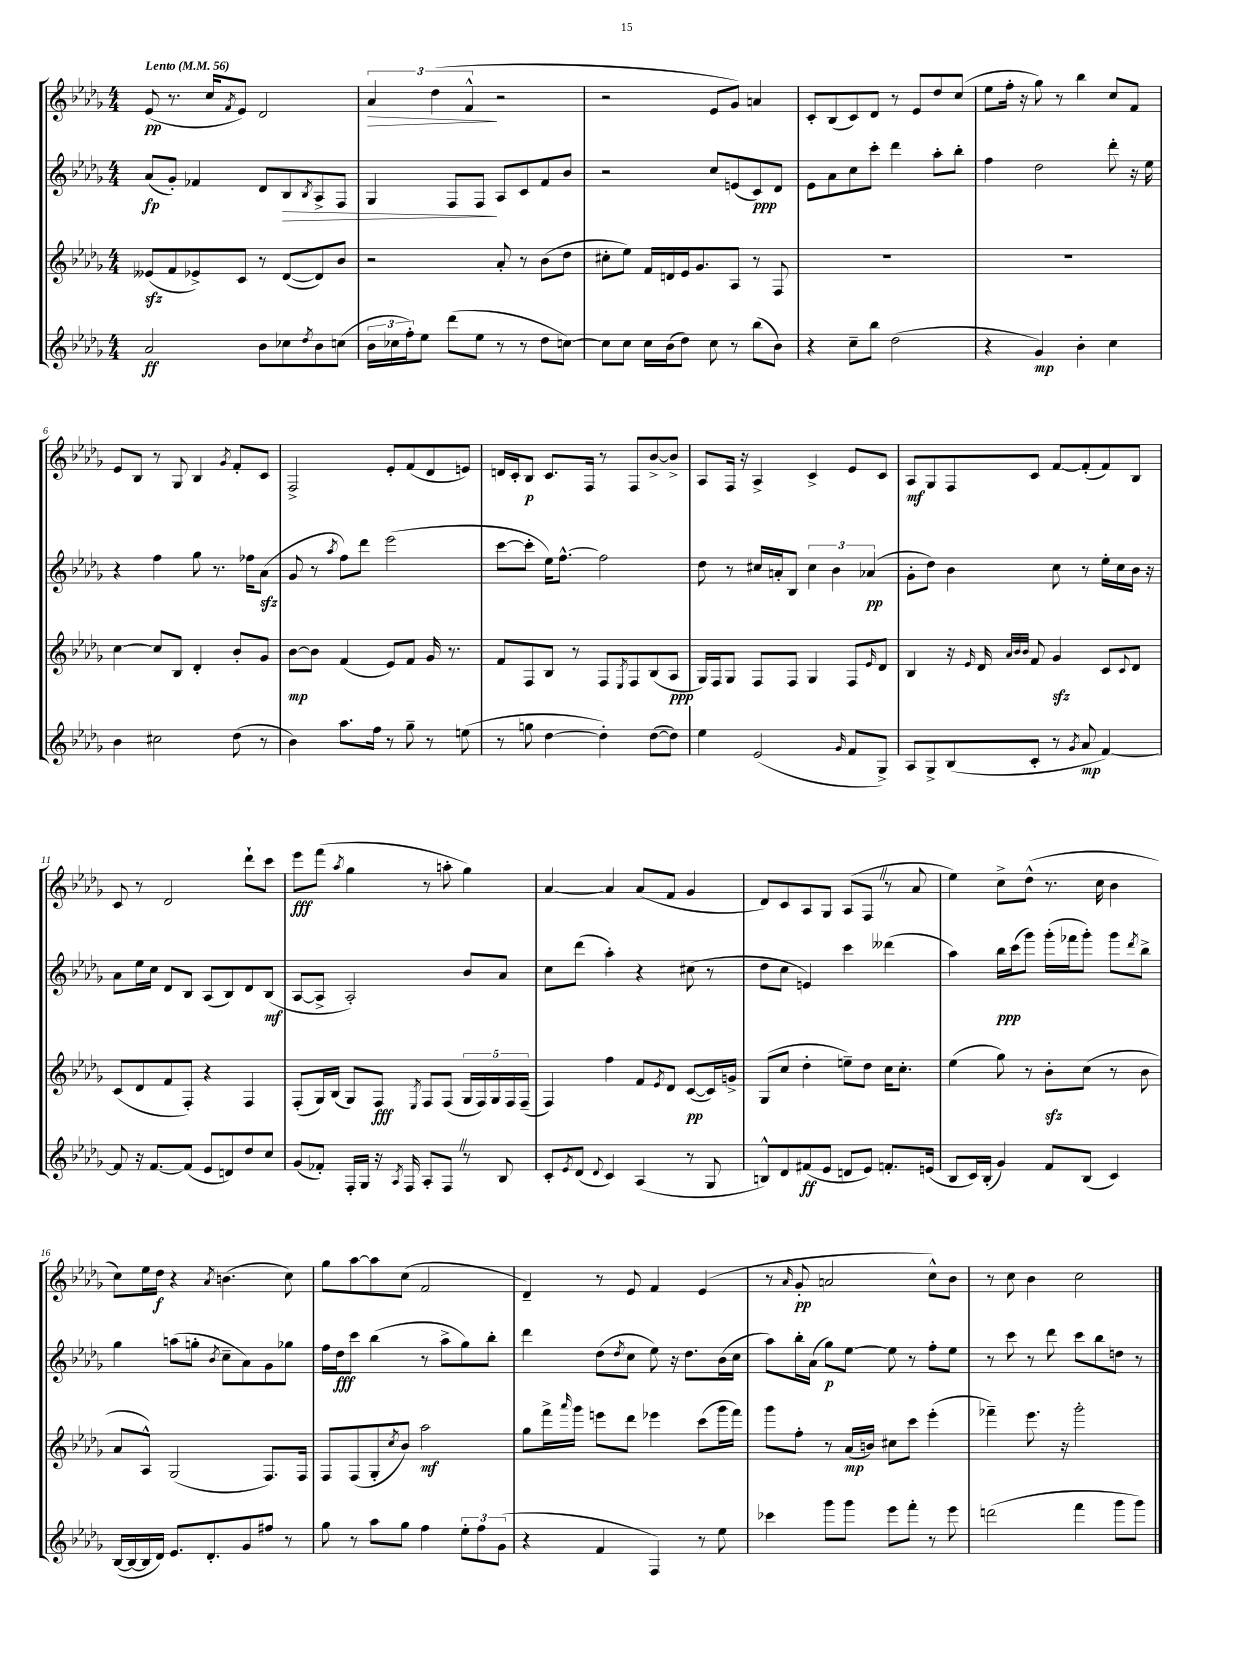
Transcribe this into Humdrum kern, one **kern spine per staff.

**kern	**kern	**kern	**kern
*staff4	*staff3	*staff2	*staff1
*clefG2	*clefG2	*clefG2	*clefG2
*k[b-e-a-d-g-]	*k[b-e-a-d-g-]	*k[b-e-a-d-g-]	*k[b-e-a-d-g-]
*M4/4	*M4/4	*M4/4	*M4/4
*MM56	*MM56	*MM56	*MM56
2a-/	(8e--/L	(8a-/L	(8e-/
.	8f/	8g-'/J)	8.r
.	8e-^/)	4f-/	.
.	.	.	16cc/LK
.	.	.	8qf/
.	8c/J	.	8e-/J)
8b-\L	8r	8d-/L	2d-/
8cc-\	([8d-/L	8B-/	.
8qdd-/	.	8qB-/	.
8b-\	8d-/])	8A-^/	.
(8cc\J	8b-/J	8F/J	.
=	=	=	=
24b-\LL	2r	4G-/	6a-/
24cc-\	.	.	.
24ff'\J)	.	.	.
8ee-\J	.	.	.
.	.	.	(6dd-\
(8ddd-\L	.	8F/L	.
.	.	.	6f^^/
8ee-\J	.	8F/J	.
8r	8a-'/	8A-/L	2r
8r	8r	8c/	.
8dd-\L	(8b-\L	8f/	.
[8cc\J)	8dd-\J	8b-/J	.
=	=	=	=
8cc\]L	8cc#'\L	2r	2r
8cc\J	8ee-\J)	.	.
16cc\LL	16f/LL	.	.
(16b-\J	16d/	.	.
8dd-\J)	16e-/J	.	.
.	8.g-/	.	.
8cc\	.	8cc/L	8e-/L
8r	8A-/J	(8e/	8g-/J)
(8bb-\L	8r	8c/)	4a/
8b-\J)	8F/	8d-/J	.
=	=	=	=
4r	1r	8e-\L	8c'/L
.	.	8a-\	(8B-/
8cc~\L	.	8cc\	8c/)
8bb-\J	.	8ccc'\J	8d-/J
(2dd-\	.	4ddd-\	8r
.	.	.	8e-/L
.	.	8aa-'\L	8dd-/
.	.	8bb-'\J	(8cc/J
=	=	=	=
4r	1r	4ff\	8ee-\L
.	.	.	16ff'\Jk
.	.	.	16r
4g-/)	.	2dd-\	8gg-\)
.	.	.	8r
4b-'\	.	.	4bb-\
4cc\	.	8ddd-'\	8cc/L
.	.	16r	8f/J
.	.	16ee-\	.
=	=	=	=
4b-\	[4cc\	4r	8e-/L
.	.	.	8B-/J
2cc#\	8cc/]L	4ff\	8r
.	8B-/J	.	8G-/
.	4d-'/	8gg-\	4B-/
.	.	8.r	.
.	.	.	8qg-/
(8dd-\	8b-'/L	.	8f'/L
.	.	16ff-\LK	.
8r	8g-/J	(8a-\J	8c/J
=	=	=	=
4b-\)	[8b-\L	8g-/	2F^/
.	8b-\]J	8r	.
.	.	8qaa-/	.
8.aa-\L	(4f/	8ff\L)	.
.	.	8ddd-\J	.
16ff\Jk	.	.	.
8r	8e-/L)	(2eee-\	8e-'/L
8gg-~\	8f/J	.	(8f/
8r	16g-/	.	8d-/
.	8.r	.	.
(8ee\	.	.	8e/J)
=	=	=	=
8r	8f/L	[8ccc\L	16d/LL
.	.	.	16c'/J
8gg\	8F/	8ccc'\]J	8B-/J
[4dd-\	8B-/J	16ee-\LK)	8.c/L
.	.	[8.ff^^\J	.
.	8r	.	.
.	.	.	16F/Jk
4dd-'\])	8F/L	2ff\]	8r
.	8qE-/	.	.
.	8F/	.	8F/L
([8dd-\L	(8B-/	.	[8b-^/
8dd-\]J)	8A-/J	.	8b-^/]J
=	=	=	=
4ee-\	16G-/LL)	8dd-\	8A-/L
.	16F/J	.	.
.	8G-/J	8r	16F/Jk
.	.	.	16r
(2e-/	8F/L	16cc#/LL	4A-^/
.	.	16a'/J	.
.	8F/J	8B-/J	.
.	4G-/	6cc#\	4c^/
.	.	6b-\	.
16qqg-/	.	.	.
8f/L	8F/L	.	8e-/L
.	.	(6a-/	.
.	16qqe-/	.	.
8G-^/J)	8d-/J	.	8c/J
=	=	=	=
8A-/L	4B-/	8g-'\L	8A-/L
8G-^/	.	8dd-\J)	8G-/
(8B-/	16r	4b-\	8F/
.	16qqe-/	.	.
.	16d-/	.	.
.	32qqa-/LLL	.	.
.	32qqb-/	.	.
.	32qqb-/JJJ	.	.
8c'/J	8f/	.	8c/J
8r	4g-/	8cc\	[8f/L
8qg-/	.	.	.
8a-/	.	8r	(8f'/]
[4f/)	8c/L	16ee-'\LL	8f/)
.	.	16cc\	.
.	8qqc/	.	.
.	8d-/J	16b-\JJ	8B-/J
.	.	16r	.
=	=	=	=
8f/]	(8c/L	8a-\L	8c/
16r	8d-/	16ee-\L	8r
[8.f/L	.	16cc\JJ	.
.	8f/	8d-/L	2d-/
(8f/]J	8F'/J)	8B-/J	.
8e-/L	4r	(8A-/L	.
8d/)	.	8B-/)	.
8dd-/	4F/	8d-/	8ddd-`\L
8cc/J	.	(8B-/J	8ccc\J
=	=	=	=
(8g-/L	(8F'/L	[8A-/L	8eee-\L
8f-'/J)	16G-/L)	8A-^/]J	(8fff\J
.	(16B-/JJ	.	.
.	.	.	8qaa-/
16F'/LL	8G-/L)	2A-'/)	4gg-\
16G-/JJ	.	.	.
16r	8F/J	.	.
8qA-/	.	.	.
16F/	.	.	.
.	8qE-/	.	.
8A-'/L	8F/L	.	8r
8F/J	(8F/J	.	8aa'\
8r	20G-/LL	8b-/L	4gg-\)
.	20F/)	.	.
.	20G-/	.	.
8B-/	.	8a-/J	.
.	20F/	.	.
.	(20F~/JJ	.	.
=	=	=	=
8c'/L	4F/)	8cc\L	[4a-/
8qe-/	.	.	.
(8d-/J	.	(8ddd-\J	.
8qqd-/	.	.	.
4c/)	4ff\	4aa-'\)	4a-/]
(4A-/	8f/L	4r	(8a-/L
.	8qe-/	.	.
.	8d-/J	.	8f/J
8r	([8c/L	(8cc#\	4g-/
8G-/	16c/]L)	8r	.
.	16g^/JJ	.	.
=	=	=	=
8B^^/L)	(8G-/L	8dd-\L	8d-/L)
8d-/	8cc/J	8cc\J	8c/
(8f#/	4dd-'\	4e/)	8A-/
8e-/J	.	.	8G-/J
8d/L	8ee~\L)	4ccc\	(8A-/L
8e-/J)	8dd-\J	.	8F/J
8.f'/L	16cc\LK	(4ddd--\	8r
.	8.cc'\J	.	.
.	.	.	8a-/
(16e/Jk	.	.	.
=	=	=	=
8B-/L	(4ee-\	4aa-\)	4ee-\)
16c/L)	.	.	.
(16B-'/JJ	.	.	.
4g-/)	8gg-\)	16bb-\LL	8cc^\L
.	.	(16ccc\J	.
.	8r	8ggg-\J)	(8dd-^^\J
8f/L	8b-'\L	(16ggg-'\LL	8.r
.	.	16fff-\J	.
(8B-/J	(8cc\J	8ggg-'\J)	.
.	.	.	16cc\
4c/)	8r	8ggg-\L	4b-\
.	.	8qddd-/	.
.	8b-\	8bb-^\J	.
=	=	=	=
([16B-/LL	8a-/L	4gg-\	8cc\L)
16B-/_	.	.	.
16B-/]	8A-^^/J)	.	16ee-\L
16d-/JJ)	.	.	16dd-\JJ
8.e-/L	(2G-/	(8aa\L	4r
.	.	8gg'\J	.
8.d-'/	.	.	.
.	.	8qb-/	8qa-/
.	.	8cc~\L	(4.b\
8g-/	.	8a-\)	.
8ff#/J	8.F/L)	8g-\	.
8r	.	8gg-\J	8cc\)
.	16F/Jk	.	.
=	=	=	=
8gg-\	8F/L	16ff\LL	8gg-\L
.	.	16dd-\J	.
8r	(8F/	8ccc\J	[8aa-\
8aa-\L	8G-'/	(4bb-\	8aa-\]
.	8qcc/	.	.
8gg-\J	8b-/J)	.	(8cc\J
4ff\	2aa-\	8r	2f/
.	.	8aa-^\L	.
12ee-'\L	.	8gg-\)	.
12ff\	.	.	.
.	.	8bb-'\J	.
(12g-\J	.	.	.
=	=	=	=
4r	8gg-\L	4ddd-\	4d-~/)
.	16fff^\L	.	.
.	16qqaaa-/	.	.
.	16ggg-\JJ	.	.
4f/	8eee\L	(8dd-\L	8r
.	.	8qdd-/	.
.	8ddd-\J	8cc\J	8e-/
4F/)	4eee-\	8ee-\)	4f/
.	.	16r	.
.	.	8.dd-\L	.
8r	(8ccc\L	.	(4e-/
8ee-\	16ggg-\L	(16b-\L	.
.	16fff\JJ)	16cc\JJ	.
=	=	=	=
4ccc-\	8ggg-\L	8aa-\L)	8r
.	.	.	16qqa-/
.	8ff'\J	16bb-'\L	8g-'/
.	.	(16a-\JJ	.
8ggg-\L	8r	8gg-\L)	2a/
8ggg-\J	(16a-/LL	[8ee-\J	.
.	16b/JJ)	.	.
8eee-\L	8cc#\L	8ee-\]	.
8fff'\J	8ccc\J	8r	.
8r	(4eee-'\	8ff'\L	8cc^^\L)
8eee-\	.	8ee-\J	8b-\J
=	=	=	=
(2ddd\	4fff-~\)	8r	8r
.	.	8ccc\	8cc\
.	8.eee-\	8r	4b-\
.	.	8ddd-\	.
.	16r	.	.
4fff\	2ggg-'\	8ccc\L	2cc\
.	.	8bb-\	.
8ggg-\L	.	8dd\J	.
8ggg-\J)	.	8r	.
==	==	==	==
*-	*-	*-	*-
